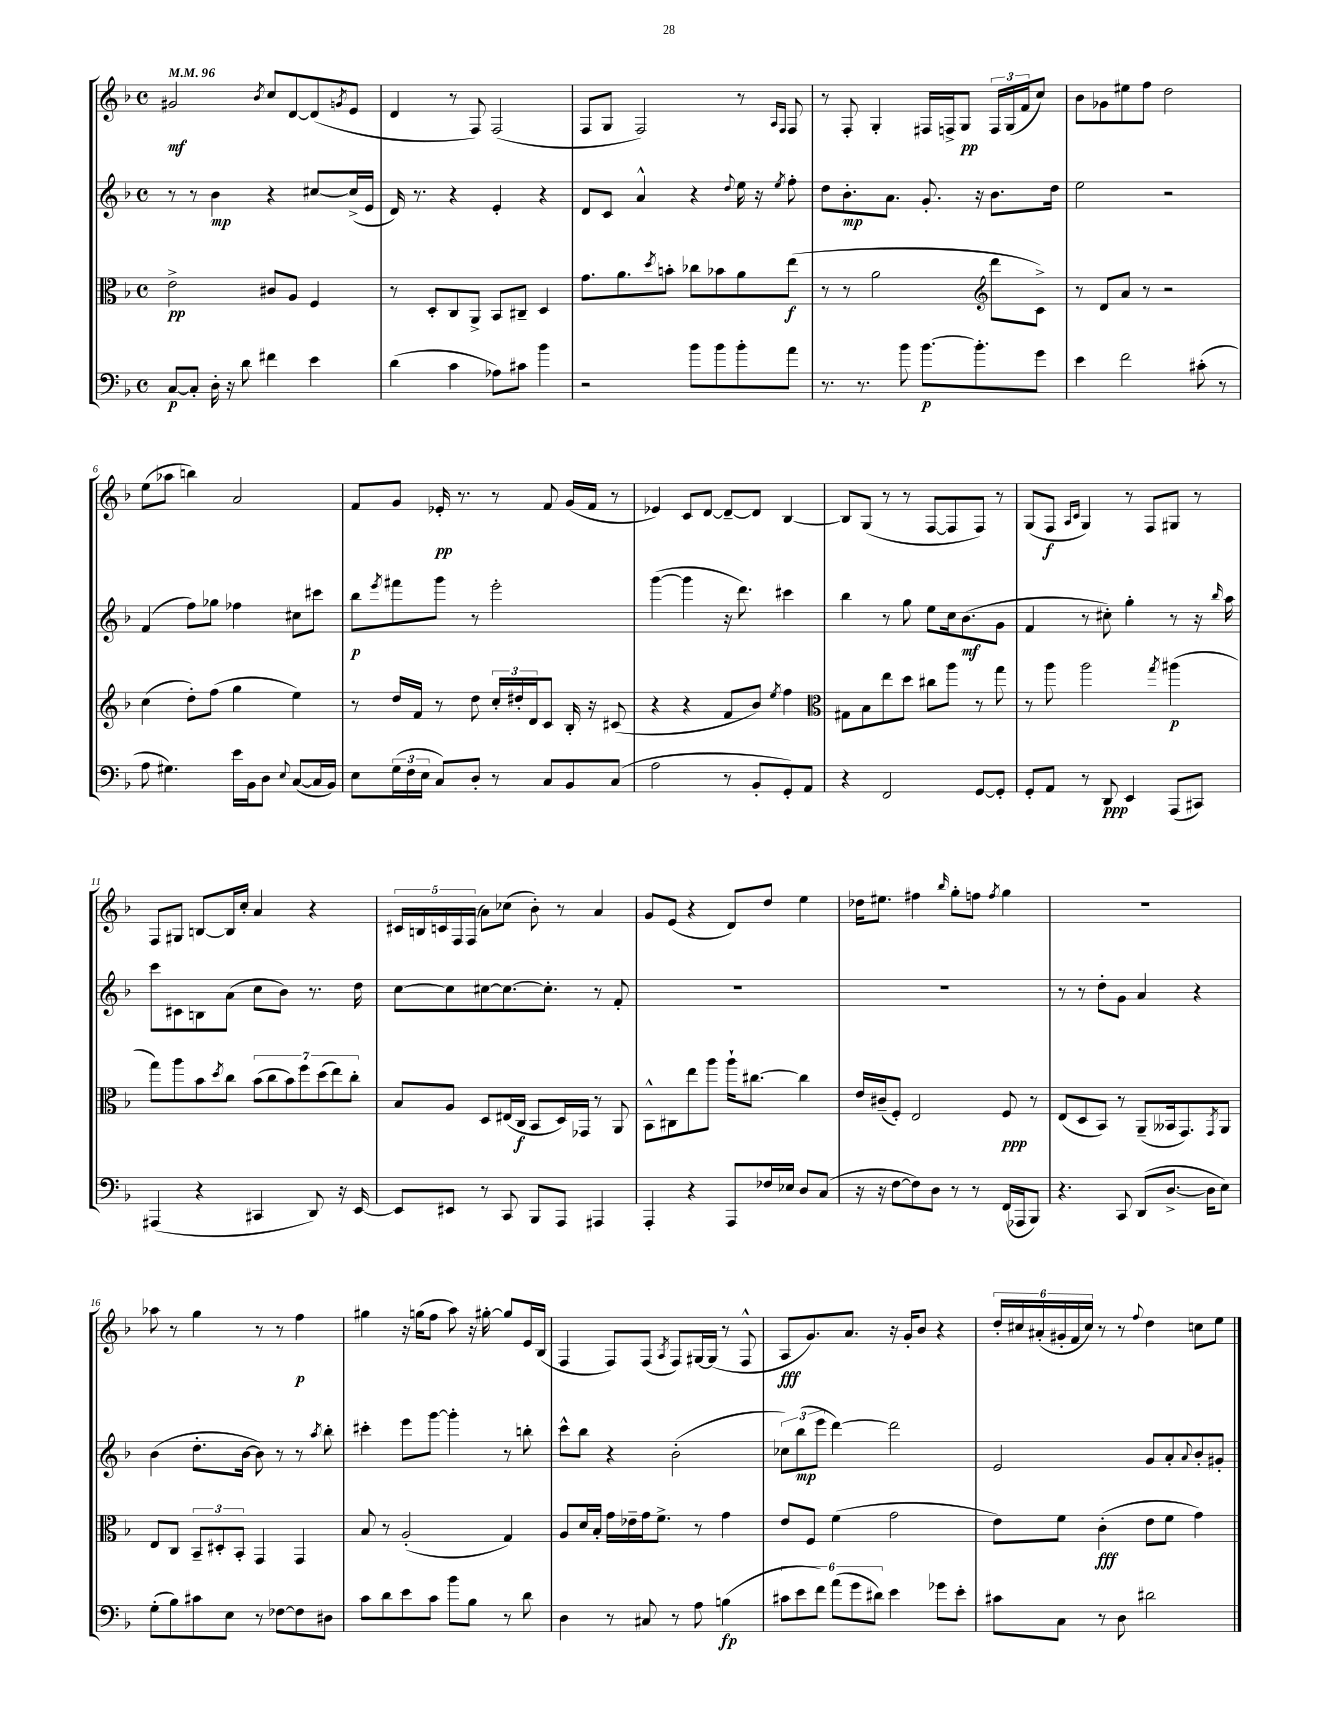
<<
\new StaffGroup <<
\new Staff = "s0" {
    \clef treble \key f \major \defaultTimeSignature \time 4/4 \tempo 4 = 96
    gis'2\mf \acciaccatura { bes'8 } c''8 d'8~ d'8( \acciaccatura { g'8 } e'8 |
    d'4 r8 f8) f2( |
    f8 g8 f2) r8 \grace { a16 f16 } f8 |
    r8 f8-. g4-. fis16 f16-> g8\pp \tuplet 3/2 { f16 g16( f'16 } c''8) |
    bes'8 ges'8 eis''8 f''8 d''2 |
    e''8( aes''8 b''4) a'2 |
    f'8 g'8 ees'16-.\pp r8. r8 f'8 g'16( f'16 r8 |
    ees'4) c'8 d'8~ d'8~-- d'8 bes4~ |
    bes8 g8( r8 r8 f8~ f8 f8) r8 |
    g8( f8\f \grace { a16 c'16 } g4) r8 f8 gis8 r8 |
    f8 gis8 b8~ b16 c''16-. a'4 r4 |
    \tuplet 5/4 { cis'16 b16 c'16 f16 f16( } a'8) ces''8( bes'8-.) r8 a'4 |
    g'8 e'8( r4 d'8) d''8 e''4 |
    des''16 eis''8. fis''4 \grace { bes''16 } g''8-. f''8 \acciaccatura { f''8 } g''4 |
    R1 |
    aes''8 r8 g''4 r8 r8 f''4\p |
    gis''4 r16 g''16( f''8 a''8) r16 gis''16~-. gis''8 e'16 bes16( |
    f4 f8) f8( \acciaccatura { a8 } f8) gis16~ gis16( r8 f8-^ |
    a8\fff g'8.) a'8. r16 g'16-. bes'8 r4 |
    \tuplet 6/4 { d''16-. cis''16 ais'16-.( gis'16-. f'16 cis''16) } r8 r8 \appoggiatura { f''8 } d''4 c''8 e''8 \bar "|." |
}
\new Staff = "s1" {
    \clef treble \key f \major \defaultTimeSignature \time 4/4
    r8 r8 bes'4\mp r4 cis''8~ cis''16->( e'16 |
    d'16) r8. r4 e'4-. r4 |
    d'8 c'8 a'4-^ r4 \appoggiatura { d''8 } e''16 r16 \acciaccatura { e''8 } f''8-. |
    d''8 bes'8.-.\mp a'8. g'8.-. r16 bes'8. d''16 |
    e''2 r2 |
    f'4( f''8) ges''8 fes''4 cis''8 cis'''8 |
    bes''8\p \acciaccatura { e'''8 } fis'''8 g'''8 r8 e'''2-. |
    g'''4~( g'''4 r16 d'''8.) cis'''4 |
    bes''4 r8 g''8 e''8 c''16 bes'8.\mf( g'8 |
    f'4 r8 cis''8-.) g''4-. r8 r16 \grace { bes''16 } a''16 |
    c'''8 cis'8 b8 a'8( c''8 bes'8) r8. d''16 |
    c''8~ c''8 cis''8~ cis''8.~ cis''8.-. r8 f'8-. |
    R1 |
    R1 |
    r8 r8 d''8-. g'8 a'4 r4 |
    bes'4( d''8.-. bes'16~ bes'8) r8 r8 \acciaccatura { a''8 } bes''8-. |
    cis'''4-. e'''8 g'''8~ g'''4-. r8 b''8-. |
    c'''8-^ bes''8 r4 bes'2-.( |
    \tuplet 3/2 { ces''8) bes''8\mp( e'''8 } d'''4~) d'''2 |
    e'2 g'8 a'8-. \appoggiatura { a'8 } bes'8-. gis'8-. \bar "|." |
}
\new Staff = "s2" {
    \clef alto \key f \major \defaultTimeSignature \time 4/4
    e'2->\pp cis'8 a8 f4 |
    r8 d8-. c8 a,8-> bes,8 cis8-- d4 |
    g'8. a'8. \acciaccatura { d''8 } b'8-. ces''8 bes'8 a'8 e''8\f( |
    r8 r8 a'2 \clef treble d'''8 c'8->) |
    r8 d'8 a'8 r8 r2 |
    c''4( d''8-.) f''8( g''4 e''4) |
    r8 d''16 f'16 r8 d''8 \tuplet 3/2 { c''16-. dis''16-. d'16 } c'8 bes16-. r16 cis'8( |
    r4 r4 f'8 bes'8) \acciaccatura { e''8 } f''4 |
    \clef alto gis8 bes8 e''8 d''8 cis''8 a''8 r8 g''8 |
    r8 a''8 a''2 \acciaccatura { g''8 } ais''4\p( |
    g''8) a''8 bes'8 \acciaccatura { d''8 } c''8 \tuplet 7/4 { bes'8( c''8 bes'8) f''8 d''8( e''8) c''8-. } |
    bes8 a8 d8 eis16( c16\f bes,8 d16) ges,16 r8 a,8 |
    bes,8-^ cis8 e''8 a''8 a''16-! cis''8.~ cis''4 |
    e'16 cis'16--( f8-.) e2 f8\ppp r8 |
    e8( d8 bes,8) r8 a,8--( beses,16 g,8.) \acciaccatura { g,8 } a,8 |
    e8 c8 \tuplet 3/2 { bes,8-- dis8-. bes,8-. } g,4 g,4 |
    bes8 r8 a2-.( g4) |
    a8 d'16 bes16-. g'16 ees'16-- g'16 f'8.-> r8 g'4 |
    e'8 f8 f'4( g'2 |
    e'8) f'8 c'4-.\fff( e'8 f'8 g'4) \bar "|." |
}
\new Staff = "s3" {
    \clef bass \key f \major \defaultTimeSignature \time 4/4
    c8~\p c8-. d16-. r16 d'8 fis'4 e'4 |
    d'4( c'4 aes8) cis'8 bes'4 |
    r2 bes'8 bes'8 bes'8-. a'8 |
    r8. r8. bes'8 bes'8.~\p bes'8.-. g'8 |
    e'4 f'2 cis'8-.( r8 |
    a8 gis4.) e'16 bes,16 d8 \appoggiatura { e8 } c8~( c16 bes,16) |
    e8 \tuplet 3/2 { g16( f16 e16 } c8) d8-. r8 c8 bes,8 c8( |
    a2 r8 bes,8-. g,8-.) a,8 |
    r4 f,2 g,8~ g,8-. |
    g,8-. a,8 r8 d,8\ppp e,4 a,,8( cis,8) |
    ais,,4( r4 cis,4 d,8) r16 e,16~ |
    e,8 eis,8 r8 c,8 bes,,8 a,,8 ais,,4 |
    a,,4-. r4 a,,8 fes16 ees16 d8 c8( |
    r16 r16 f8~ f8) d8 r8 r8 f,16( aes,,16 bes,,8) |
    r4. c,8 d,8( d8.~-> d16 e8) |
    g8-.( bes8) cis'8 e8 r8 fes8~ fes8 dis8 |
    c'8 d'8 e'8 c'8 bes'8 bes8 r8 d'8 |
    d4 r8 cis8 r8 a8 b4\fp( |
    \tuplet 6/4 { cis'8 e'8 f'8) a'8( g'8 dis'8) } e'4 ges'8 e'8-. |
    cis'8 c8 r8 d8 dis'2 \bar "|." |
}
>>
>>
